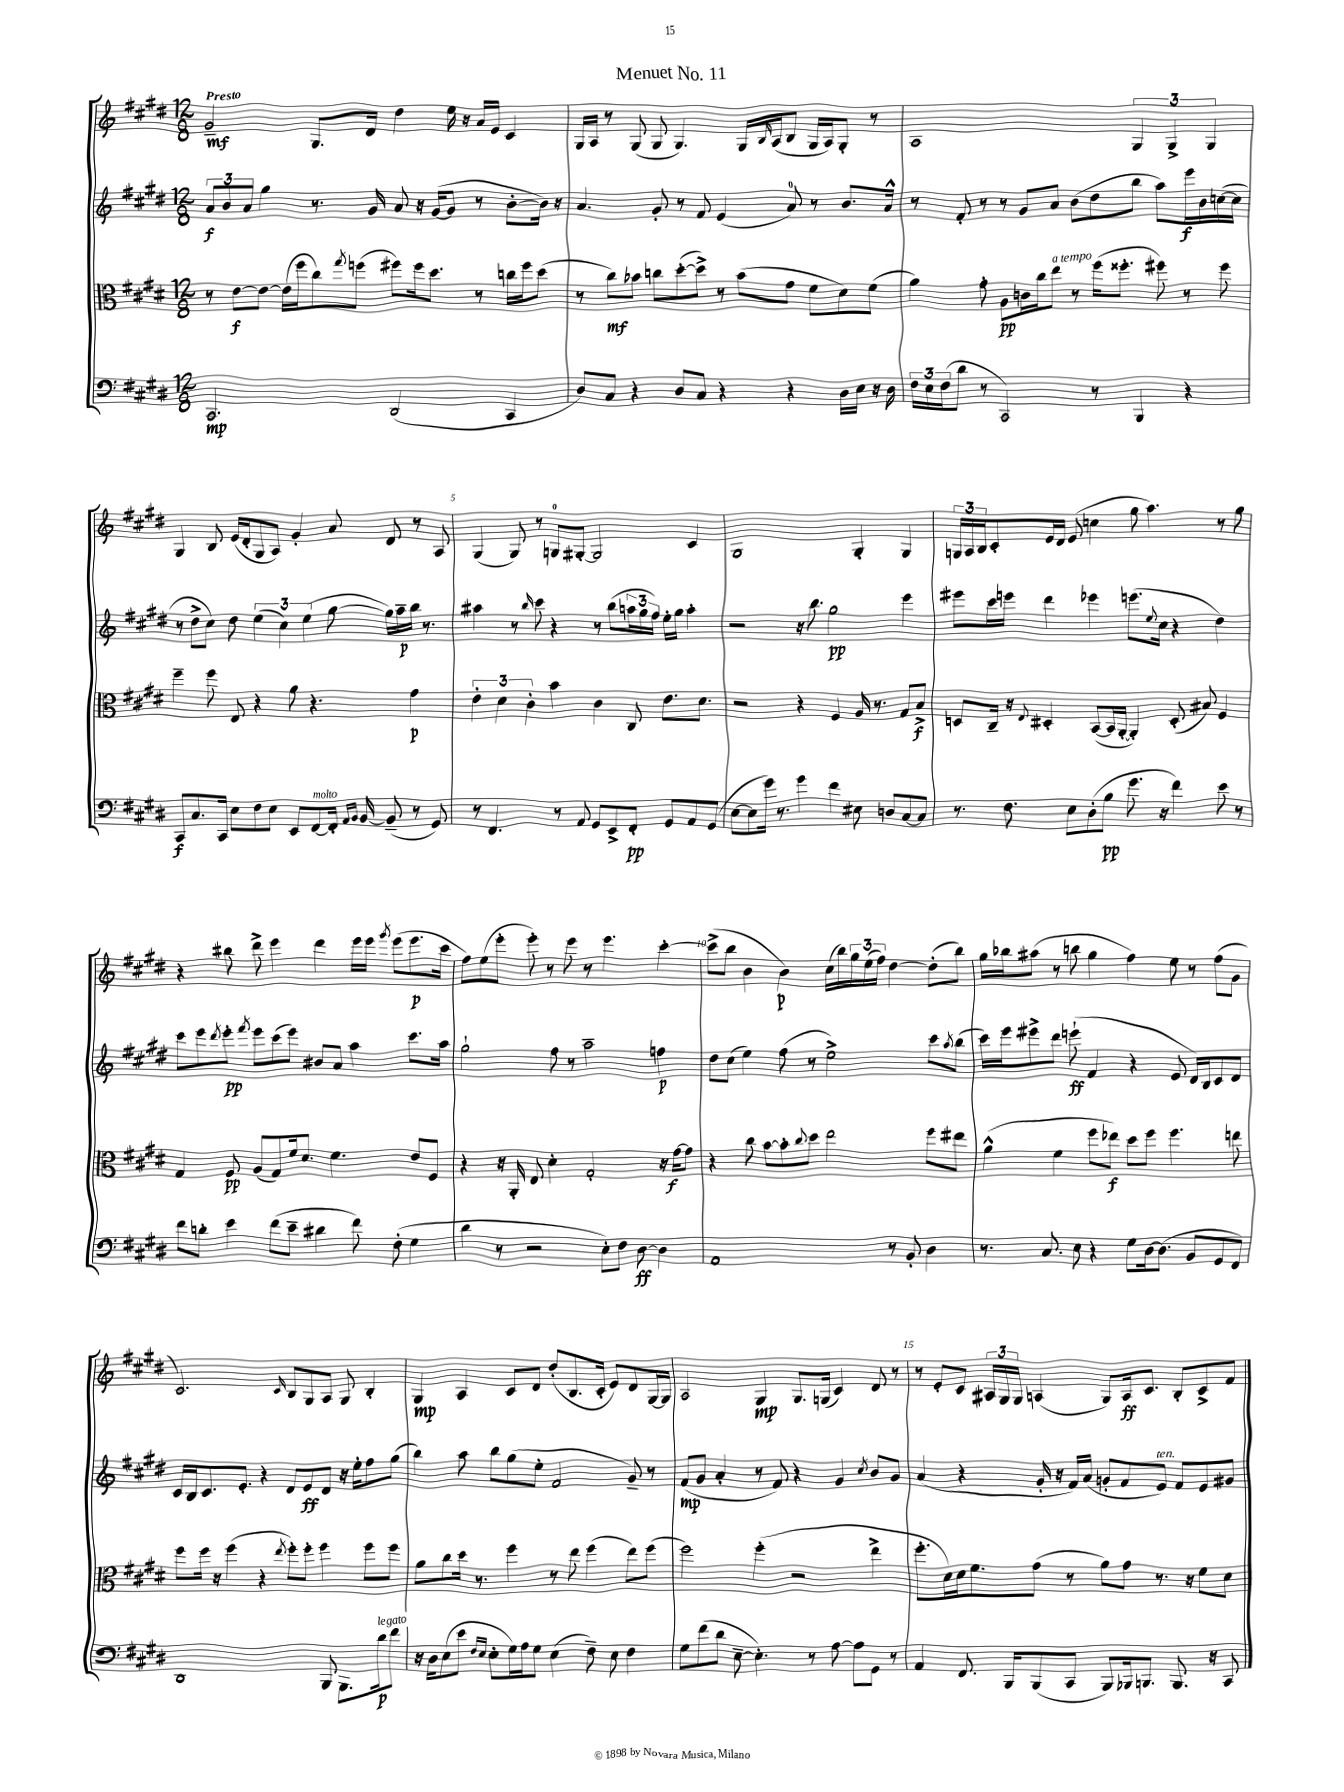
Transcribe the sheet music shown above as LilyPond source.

\header { title = "Menuet No. 11" }
<<
\new StaffGroup <<
\new Staff = "s0" {
    \clef treble \key e \major \numericTimeSignature \time 12/8 \tempo "Presto"
    gis'2--\mf gis8. dis'16 dis''4 e''16 r16 a'16 e'16 cis'4 |
    gis16 a16 r8 gis8( gis8 gis4.) gis16 \grace { b16 } a16( b8 gis16 a16) gis8-. r8 |
    a1 \tuplet 3/2 { gis4 gis4-> gis4 } |
    gis4 b8 e'16( dis'16-. gis8 a8) gis'4-. a'8 dis'8 r8 a8 |
    gis4( gis8) r8 g8-0 gis8~-. gis2 cis'4 |
    gis1 gis4-. gis4 |
    \tuplet 3/2 { g16 a16 b16 } cis'8-. e'16 dis'16 e'8( c''4 gis''8 a''4.) r8 gis''8 |
    r4 bis''8 dis'''8-> e'''4 dis'''4 e'''16 e'''16 \acciaccatura { gis'''8 } e'''8( e'''8.\p cis'''16 |
    fis''8) e''8( e'''8-. e'''8-.) r8 e'''8 r8 e'''4. cis'''4~-. |
    cis'''8->( b''8 b'4 b'4\p) cis''16( b''16) \tuplet 3/2 { gis''16 e''16( fis''16) } dis''4~ dis''8-.( b''8) |
    gis''16 bes''16 ais''8( r8 b''8 gis''4 fis''4) e''8 r8 fis''8( gis'8 |
    cis'2.) \grace { cis'16 } b8 gis8 a8 gis8 b4-. |
    gis4\mp a4 cis'8 dis'8 dis''8-.( b8. cis'16-. e'8) dis'8 gis16~ gis16 |
    a2 gis4\mp gis8. g16( cis'4) dis'8 r8 |
    r8 e'8-. cis'8 \tuplet 3/2 { ais16 gis16 gis16 } a4( gis8) a16\ff cis'8. b8-. cis'8-> fis'8 \bar "|." |
}
\new Staff = "s1" {
    \clef treble \key e \major \numericTimeSignature \time 12/8
    \tuplet 3/2 { a'8\f b'8 a'8 } gis''4 r8. gis'16 a'8 r16 gis'16~( gis'8 r8 b'8~-. b'16) r16 |
    a'4. gis'8-. r8 fis'8 e'4( a'8-0) r8 b'8. a'16-^ |
    r8 fis'8-. r8 r8 gis'8 a'8 b'8( dis''8 b''8 a''8) e'''16\f b'16 c''16~( c''16 |
    r8 dis''8-> cis''8) dis''8 \tuplet 3/2 { e''4( cis''4) e''4( } gis''8~ gis''16) a''16--\p b''16 r8. |
    ais''4 r8 \grace { b''16 } cis'''8 r4 r8 b''8( \tuplet 3/2 { a''16 gis''16 fis''16) } e''16-. gis''16 a''4-. |
    r2 r16 b''8. gis''2\pp e'''4 |
    eis'''8 cis'''16 e'''16 dis'''4 ees'''4 e'''8.( \appoggiatura { e''8 } cis''16 r4 dis''4) |
    cis'''8 e'''8 \acciaccatura { dis'''8 } e'''8-.\pp \acciaccatura { fis'''8 } e'''8 cis'''8( e'''8) bis'8 a'8 a''4 cis'''8. a''16 |
    gis''2-! fis''8 r8 a''2-- f''4\p |
    dis''8 cis''8( e''4) fis''8( r8 e''2->) cis'''8 \acciaccatura { a''8 } b''8( |
    cis'''16) e'''16 eis'''8-> dis'''8 e'''8-!\ff( fis'4 r4 e'8 dis'16) b16 cis'8 dis'8 |
    cis'16 b16 cis'8. e'8.-. r4 dis'8 e'8\ff dis'8 r16 e''16-. fis''8 gis''8( |
    b''4) a''8 b''8 gis''8( e''8-. fis'2 gis'8--) r8 |
    fis'8\mp( gis'8 a'4-. r8 fis'8) r4 gis'4 \acciaccatura { cis''8 } b'8 gis'8 |
    a'4( r4 gis'16-. r16 fis'16) a'16( g'8-. fis'8 e'8^\markup { \italic "ten." }) fis'8 e'8 gis'8 \bar "|." |
}
\new Staff = "s2" {
    \clef alto \key e \major \numericTimeSignature \time 12/8
    r8 e'8~\f e'8~ e'16( fis''16 cis''8) \acciaccatura { gis''8 } f''8( fis''8) fis''16 dis''8. r8 c''16 fis''16 dis''8( |
    r8 cis''8\mf) bes'8 c''8 dis''8~-.( dis''8->) r8 bes'8( gis'8 fis'8 dis'8) fis'8( |
    a'4) gis'8-. a8\pp c'16 cis''16 e''8^\markup { \italic "a tempo" } r8 fis''16( fisis''8.-. fis''8) r8 fis''8 |
    fis''4-- fis''8 e8 r4 a'8 r4. gis'4\p |
    \tuplet 3/2 { e'4-. dis'4 cis'4-. } b'4 cis'4 cis8 e'8. dis'8. |
    r2 r4 fis4 a16 r8. gis8 b8->\f |
    d8 cis16-- r16 \appoggiatura { e8 } dis4-. b,8~( b,16 a,16~-. a,4-.) dis8-.( bis8) fis4 |
    gis4 fis8\pp a8( gis8) fis'16 dis'8. fis'4. e'8 fis8 |
    r4 r16 a,16-. e8 dis'4-. gis2-. r16 gis'16~\f gis'8 |
    r4 cis''8 b'8~ b'8-. \appoggiatura { cis''8 } dis''8 e''2 fis''8 eis''8 |
    a'4-^( fis'4 fis''8 ees''8\f) dis''8 fis''8 fis''4. e''8 |
    fis''8 fis''16 r16 fis''4( r4 \acciaccatura { e''8 } fis''8-.) fis''8-. fis''4 fis''8 fis''8 |
    a'8 cis''8 dis''16 r8. fis''4 r8 e''8 fis''4( e''8) fis''8( |
    fis''2) fis''4-.( r2 e''4-> |
    fis''8.-. dis'16) dis'16 fis'8. gis'8( r8 a'8) gis'8 r8. r16 fis'8 dis'8 \bar "|." |
}
\new Staff = "s3" {
    \clef bass \key e \major \numericTimeSignature \time 12/8
    cis,2.\mp dis,2( cis,4 |
    dis8) cis8 r4 dis8 cis8 r4 r4 dis16 e16 r16 dis16 |
    \tuplet 3/2 { fis16 e16 fis16( } dis'8 r8 cis,2) r8 b,,4 r4 |
    cis,8\f cis8. cis,16 e8 fis8 e8 e,8 fis,8~^\markup { \italic "molto" } fis,16-. \grace { a,16 b,16 } b,16~ b,8--( r8 gis,8) |
    r8 fis,4. r8 a,8 gis,8 e,8-> fis,8-.\pp gis,8 a,8 gis,8( |
    e8~ e8 gis'16) r8. gis'4 fis'4 eis8 d8 cis8~ cis8 |
    r8. fis8. e8 dis8-.( b8\pp gis'8. r16 fis'4) e'8 r8 |
    fis'8 d'8-. e'4 fis'8( e'8-- dis'4 fis'8) fis8-.( gis4 |
    dis'4 r8 r2 e8-.) fis8 dis8~\ff dis4 |
    a,1 r8 b,8-. dis4 |
    r8. cis8. e8 r4 gis8 dis16~ dis8.( b,8 gis,8 fis,8) |
    dis,1 b,,8 b,,8. dis'16\p^\markup { \italic "legato" } fis'8 |
    r16 dis16 e8( e'8 \grace { fis16 e16 } e8-. gis16) a16 gis8 e4( fis8--) e8 fis4 |
    gis8 fis'8( dis'8 e8~-- e4.-.) r8 a8~ a8 gis,8 r8 |
    a,4 fis,8. b,,16 b,,8( cis,8 b,,8) bes,,16 b,,8. b,,8. r16 cis,8 \bar "|." |
}
>>
>>
\layout { \context { \Score \override BarNumber.break-visibility = ##(#f #t #t) barNumberVisibility = #(every-nth-bar-number-visible 5) } }
